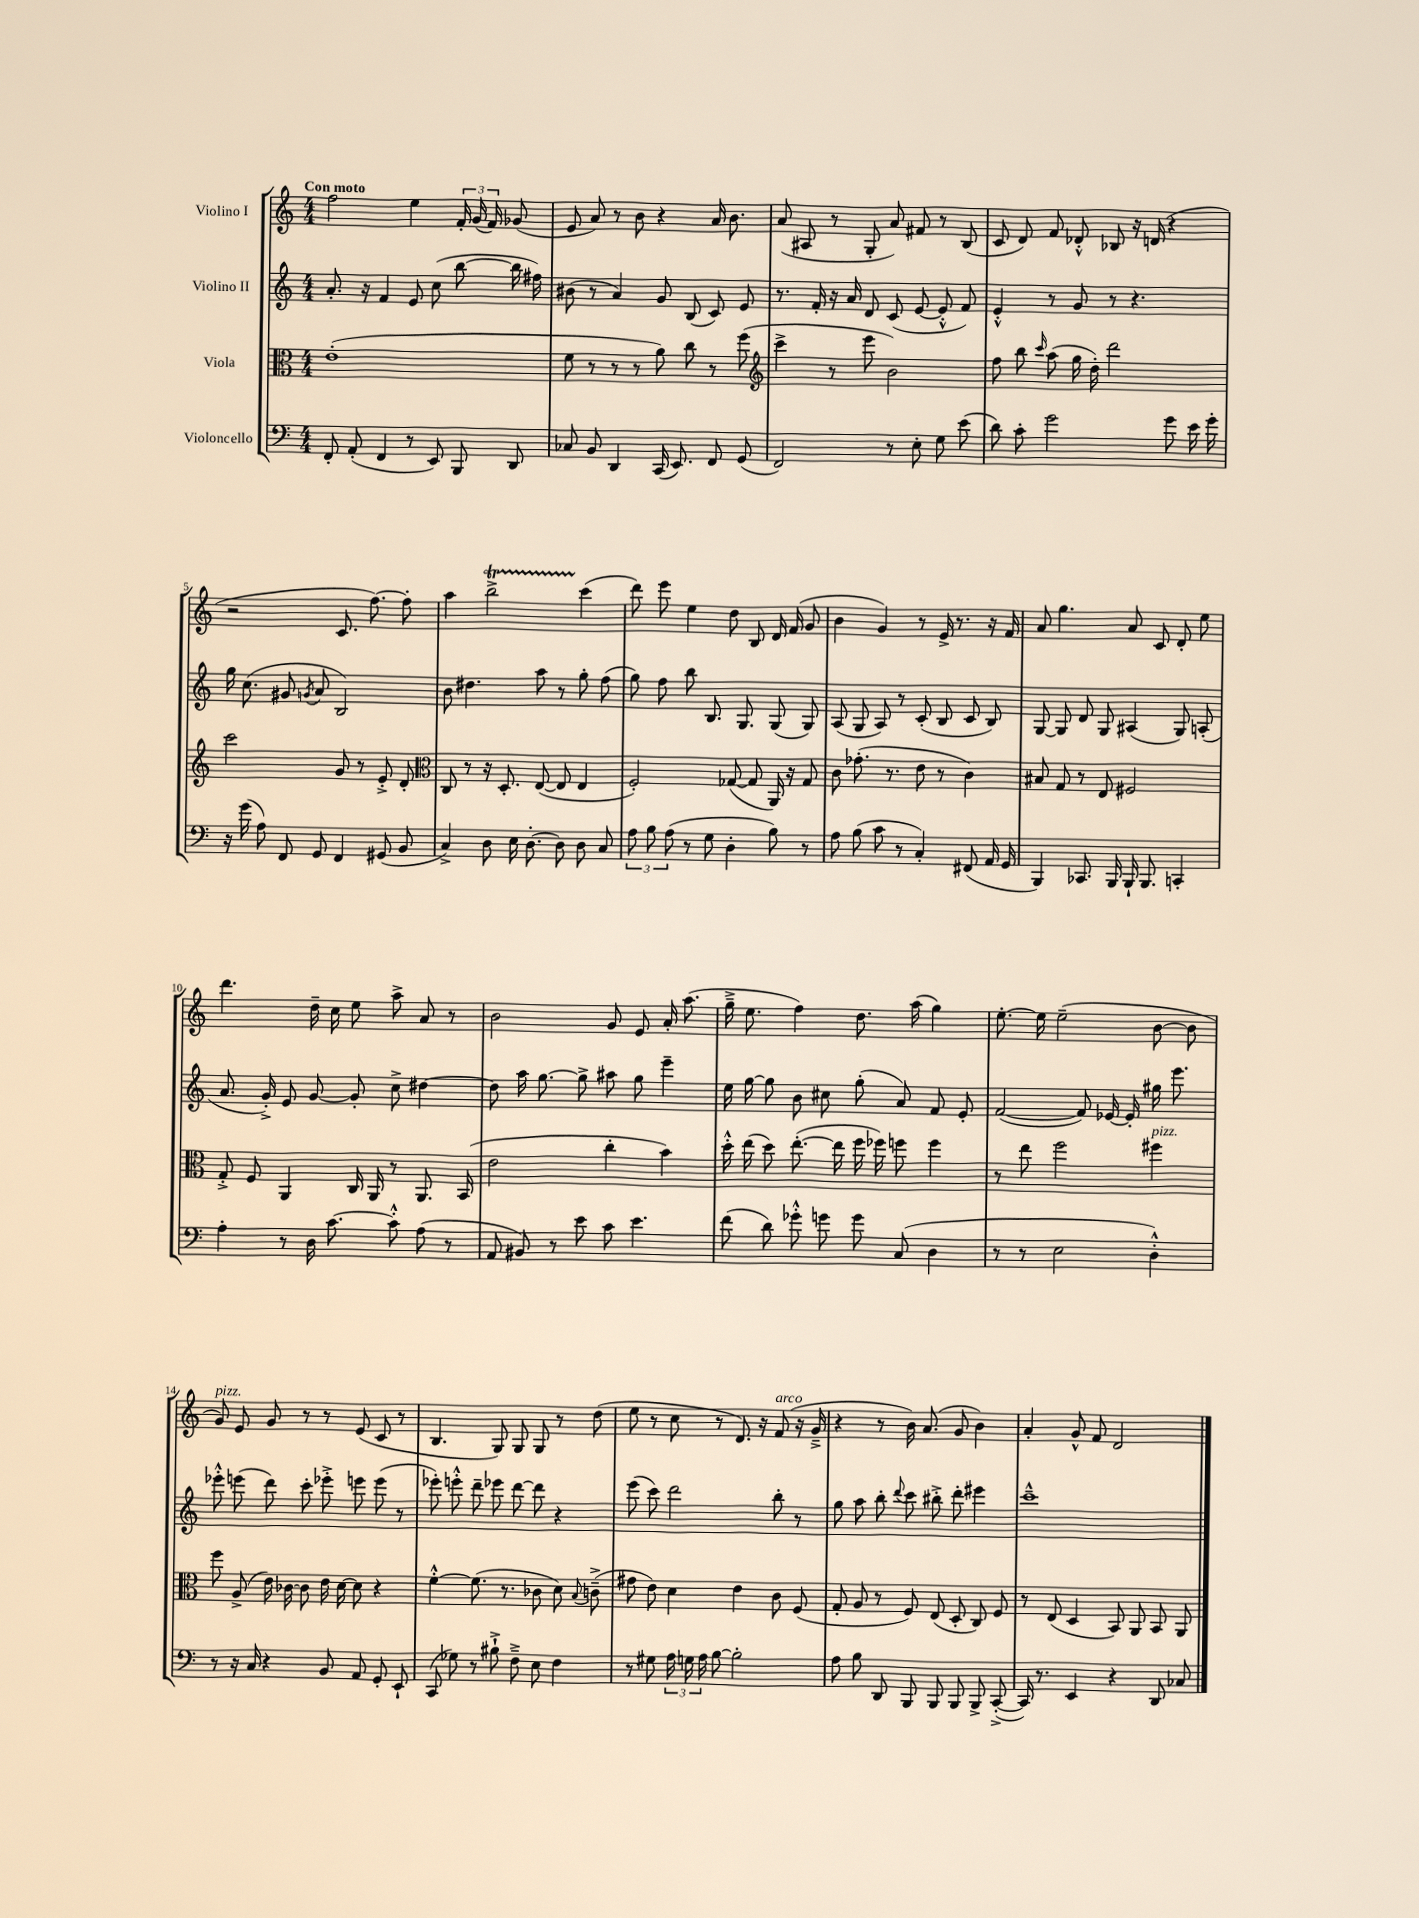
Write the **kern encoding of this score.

**kern	**kern	**kern	**kern
*staff4	*staff3	*staff2	*staff1
*clefF4	*clefC3	*clefG2	*clefG2
*k[]	*k[]	*k[]	*k[]
*M4/4	*M4/4	*M4/4	*M4/4
8FF'	(1e'	8.a'	2ff
(8AA'	.	.	.
.	.	16r	.
4FF	.	4f	.
8r	.	8e	4ee
8EE)	.	(8cc	.
8BBB	.	[8bb	24f'
.	.	.	(24g
.	.	.	24f)
8DD	.	16bb]	(8g-
.	.	16ff#)	.
=	=	=	=
8C-	8f	(8b#	8e
8BB	8r	8r	8a)
4DD	8r	4a)	8r
.	8r	.	8b
(16CC	8a)	8g	4r
8.EE)	.	.	.
.	8cc	(8B	.
8FF	8r	8c)	16a
.	.	.	8.b
(8GG	(8ff	8e	.
=	=	=	=
*	*clefG2	*	*
2FF)	4ccc^	8.r	(8a
.	.	.	8A#
.	.	16f'	.
.	8r	16r	8r
.	.	16a	.
.	8eee	8d	8G'
8r	2b)	(8c	8a)
8E'	.	[8e	8f#
8G	.	8e'^^]	8r
(8e	.	8f)	(8B
=	=	=	=
8d)	8ff	4e'^^	8c
8c'	8bb	.	8d)
.	16qqccc	.	.
2g	(8aa	8r	8f
.	16gg	8g	8d-'^^
.	16dd')	.	.
.	2ddd	8r	8B-
.	.	4.r	16r
.	.	.	(16d
8g	.	.	4r
16e	.	.	.
16g'	.	.	.
=	=	=	=
16r	2ccc	16gg	2r
(16g	.	(8.cc	.
8A)	.	.	.
8FF	.	8g#	.
.	.	8qg	.
8GG	.	8a	.
4FF	8g	2B)	8.c
.	8r	.	.
.	.	.	[8.ff)
(8GG#	8e'^	.	.
8BB	8d'	.	8ff']
=	=	=	=
*	*clefC3	*	*
4C^)	8C	8b	4aa
.	8r	4.dd#	.
8D	16r	.	2bb^
.	8.D'	.	.
16E	.	.	.
[8.D'	.	.	.
.	([8E	8aa	.
8D]	8E]	8r	.
8D	4E	8gg'	(4ccc
8C	.	(8ff	.
=	=	=	=
12A	2F')	8gg)	8ddd)
12B	.	.	.
.	.	8ff	8eee
(12A	.	.	.
8r	.	8bb	4ee
8G	.	8.B	.
4D'	([8G-	.	8dd
.	.	8.G	.
.	8G-]	.	8B
8B)	16AA)	(8G	16d
.	16r	.	(16f
8r	8G-	8G)	8g
=	=	=	=
8A	8c	(8A	4b
(8B	(8.g-'	8G	.
8c	.	8A)	4g)
.	8.r	.	.
8r	.	8r	.
4C')	8e	(8c'	8r
.	8r	8B	16e^
.	.	.	8.r
(8FF#	4c)	8c	.
16AA	.	8B)	16r
16GG	.	.	16f
=	=	=	=
4BBB)	8B#	[8G	8a
.	8G	8G]	4.gg
8.CC-	8r	8d	.
.	8E	8G	.
16BBB	.	.	.
16BBB`	2F#	(4A#	8a
8.BBB	.	.	.
.	.	.	8c
4CC'	.	8G)	8d'
.	.	(8A'	8ee
=	=	=	=
4A'	8G'^	8.a	4.ddd
.	8F	.	.
.	.	16g'^)	.
8r	4AA	8e	.
16D	.	[8g	16dd~
[8.c	.	.	16cc
.	16C	8g']	8ee
.	16AA	.	.
8c'^^]	8r	8cc^	8aa^
(8A	8.AA	[4dd#	8a
8r	.	.	8r
.	(16BB	.	.
=	=	=	=
8AA	2e	8dd#]	2b
8BB#)	.	16aa	.
.	.	[8.gg	.
8r	.	.	.
8e	.	8gg^]	.
8c	4cc'	8aa#	8g
4.e	.	8gg	8e
.	4b)	4eee~	16a'
.	.	.	(8.aa
=	=	=	=
(8f	16dd'^^	16ee	16gg~^
.	(16ee	[16gg	8.ee
8d)	8dd)	8gg]	.
8g-'^^	([8.ee'	8b	4ff)
8g	.	8cc#	.
.	16ee]	.	.
8g	16ff	(8gg'	8.dd
.	16ff-)	.	.
(8C	8ff	8a)	.
.	.	.	(16aa
4D	4ff	8f	4gg)
.	.	8e'	.
=	=	=	=
8r	8r	([2f	[8.ee'
8r	8ee	.	.
.	.	.	16ee]
2E	2ff	.	(2ee~
.	.	8f])	.
.	.	[16e-	.
.	.	16e-']	.
4D'^^)	4ff#	16gg#	[8b
.	.	8.eee	.
.	.	.	8b]
=	=	=	=
8r	8ff	8eee-'^^	8g)
16r	(8A^	(8eee	8e
16C	.	.	.
4r	16e)	8ddd)	8g
.	[16c-	.	.
.	8c-]	8ccc'	8r
8BB	16e	8eee-'^	8r
.	[16d	.	.
8AA	8d]	8eee	(8e
8GG'	4r	(8eee	8c
8EE`	.	8r	8r
=	=	=	=
(8CC	[4f'^^	8eee-')	4.B
8G-)	.	8eee'^^	.
8r	(8.f]	8ddd~	.
8B#`^	.	8eee-	8G)
.	8.r	.	.
8F~^	.	[8ddd	8G
8E	8c-	8ddd]	8G
4F	8d)	4r	8r
.	8qqB	.	.
.	(8c~^	.	(8dd
=	=	=	=
8r	8g#	(8eee	8ee
8G#	8e)	8ccc)	8r
24A	4d	2ddd	8cc
24G	.	.	.
24A	.	.	.
[8B	.	.	8r
2B']	4e	.	8.d)
.	.	.	16r
.	8c	8bb'	(8f
.	(8F	8r	16r
.	.	.	16g~^
=	=	=	=
8A	8G'	8gg	4r
8B	8A	8aa	.
8DD	8r	8bb'	8r
.	.	8qqddd	.
8BBB	8F)	8ccc	16b)
.	.	.	(8.a
8BBB	(8E	8bb#'^	.
8BBB	8D'	8ddd'	8g
8BBB^	8C)	4eee#	4b)
([8CC'^	8F	.	.
=	=	=	=
16CC])	8r	1ccc~^^	4a'
8.r	.	.	.
.	(8E	.	.
4EE	4D	.	8g^^
.	.	.	8f
4r	8BB)	.	2d
.	8AA	.	.
8DD	8BB	.	.
8C-	8AA	.	.
==	==	==	==
*-	*-	*-	*-
